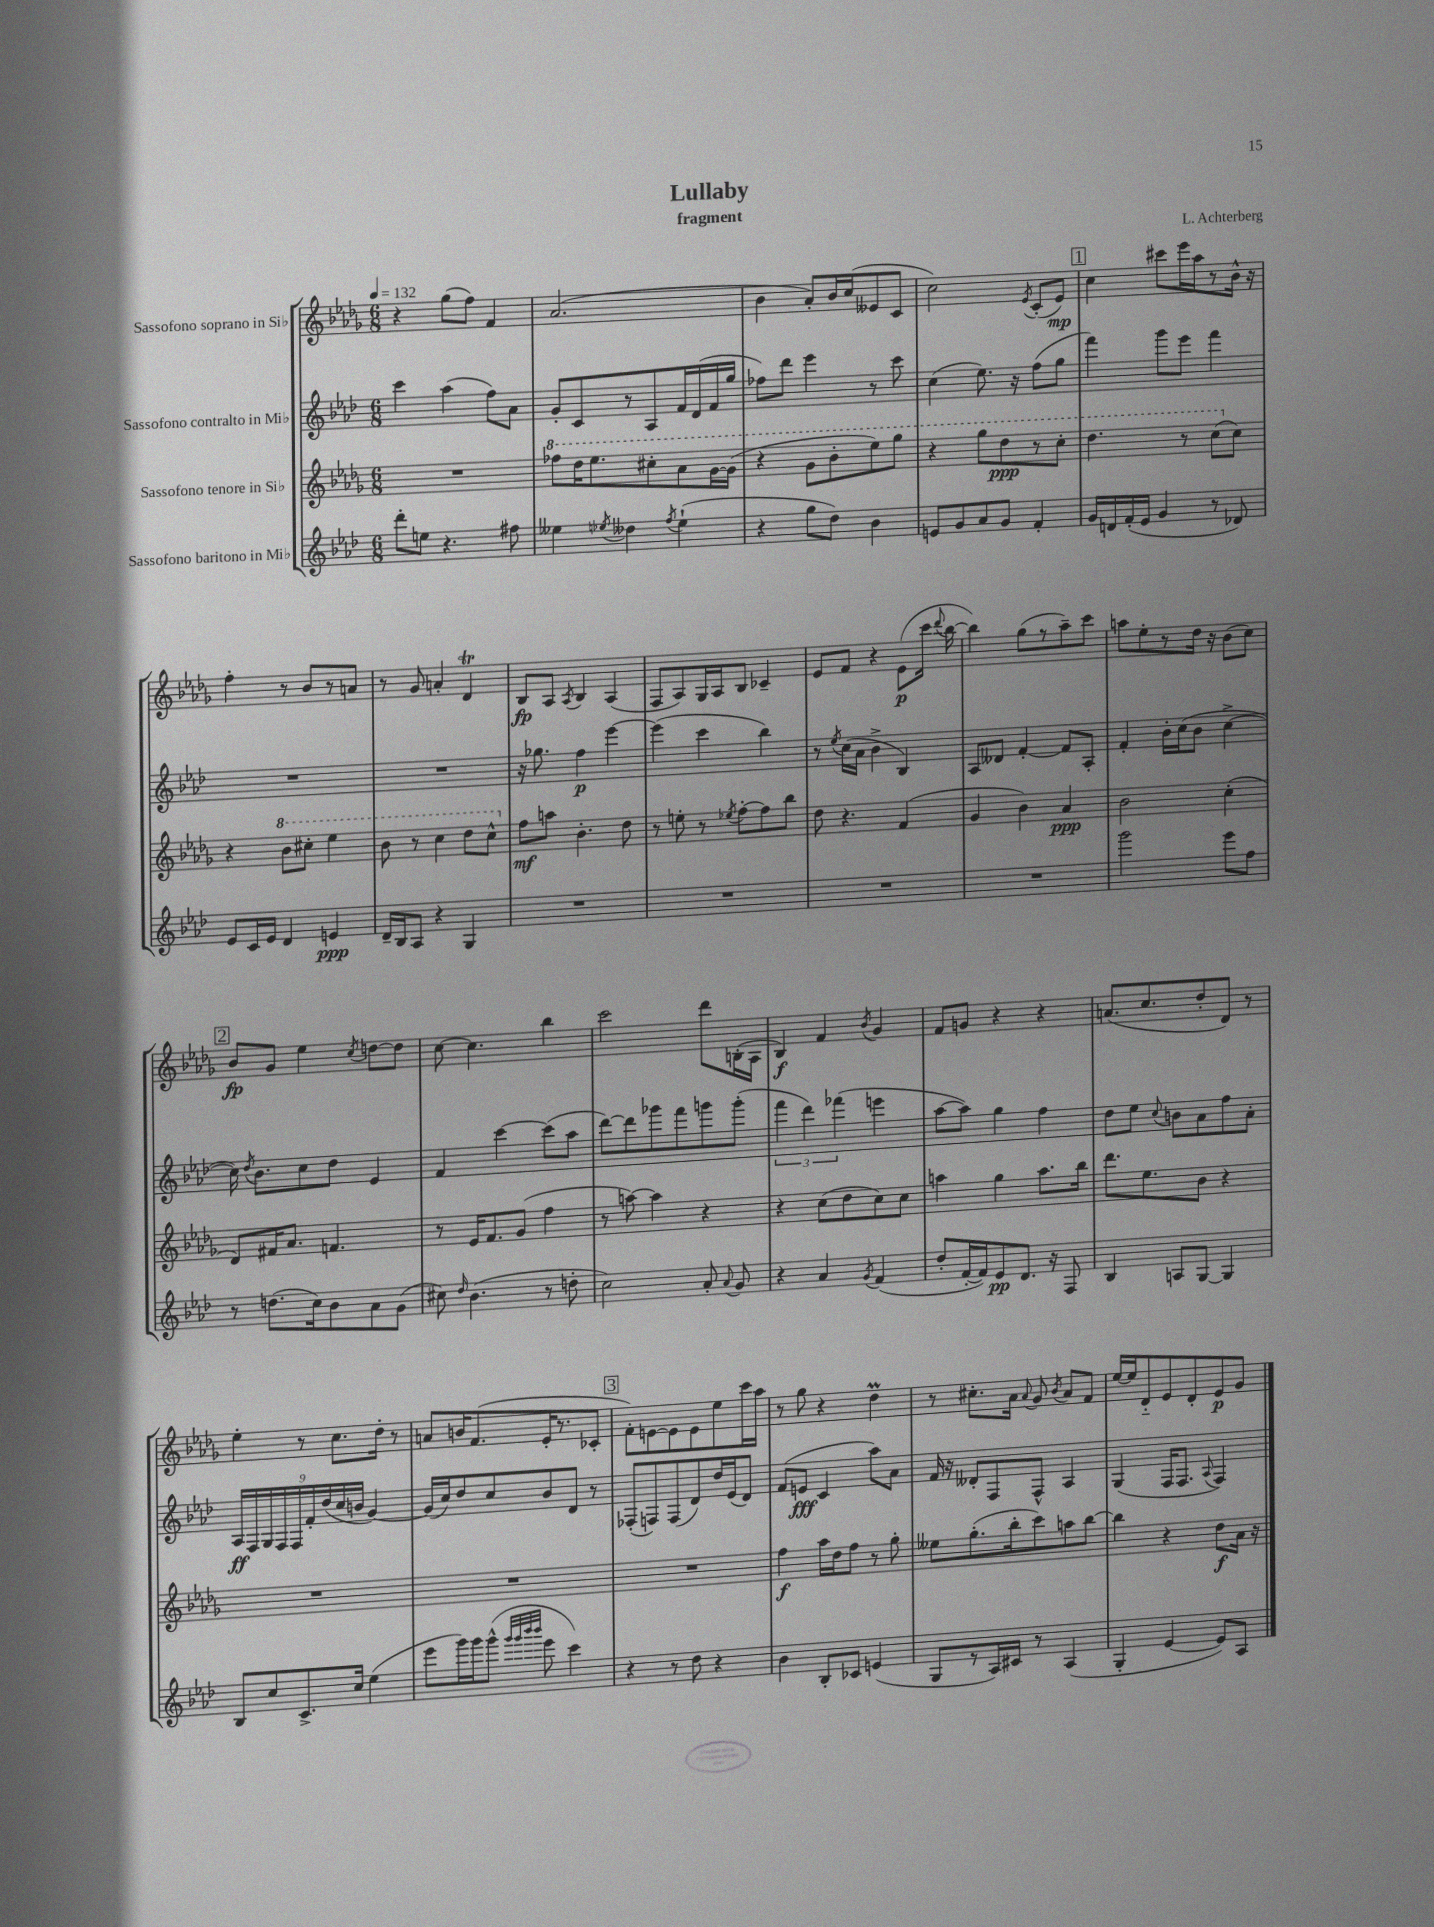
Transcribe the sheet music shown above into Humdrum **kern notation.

**kern	**dynam	**kern	**dynam	**kern	**dynam	**kern	**dynam
*part4	*part4	*part3	*part3	*part2	*part2	*part1	*part1
*staff4	*staff4	*staff3	*staff3	*staff2	*staff2	*staff1	*staff1
*I"Sassofono baritono in Mi♭	*	*I"Sassofono tenore in Si♭	*	*I"Sassofono contralto in Mi♭	*	*I"Sassofono soprano in Si♭	*
*clefG2	*	*clefG2	*	*clefG2	*	*clefG2	*
*k[b-e-a-d-]	*	*k[b-e-a-d-g-]	*	*k[b-e-a-d-]	*	*k[b-e-a-d-g-]	*
*M6/8	*	*M6/8	*	*M6/8	*	*M6/8	*
*MM132	*	*MM132	*	*MM132	*	*MM132	*
=1	=1	=1	=1	=1	=1	=1	=1
8ddd-'\L	.	2.r	.	4ccc\	.	4r	.
8een\J	.	.	.	.	.	.	.
4.r	.	.	.	(4aa-\	.	(8gg-\L	.
.	.	.	.	.	.	8ff\J)	.
.	.	.	.	8ff\L)	.	4f/	.
8ff#X\	.	.	.	8a-\J	.	.	.
=2	=2	=2	=2	=2	=2	=2	=2
*	*	*8va	*	*	*	*	*
4ee--X\	.	8fff-X\L	.	8g'/L	.	(2.a-/	.
.	.	16ddd-\K	.	8c/	.	.	.
.	.	8.eee-\	.	.	.	.	.
8qee-X/	.	.	.	.	.	.	.
4dd--X\	.	.	.	8r	.	.	.
.	.	8ccc#X'\	.	8A-/	.	.	.
8qff/	.	.	.	.	.	.	.
(4ee-`\	.	8aa-\	.	16f/L	.	.	.
.	.	.	.	(16d-/	.	.	.
.	.	[16gg-\L	.	16f/	.	.	.
.	.	(16gg-\JJ]	.	16gg/JJ	.	.	.
=3	=3	=3	=3	=3	=3	=3	=3
4r	.	4r	.	8ff-X\L)	.	4b-\	.
.	.	.	.	8ddd-\J	.	.	.
8gg\L	.	8gg-\L	.	4eee-\	.	8a-'/L)	.
8dd-\J)	.	8bb-'\	.	.	.	16b-/L	.
.	.	.	.	.	.	(16cc/J	.
4b-\	.	8eee-\)	.	8r	.	8e--X/	.
.	.	8ggg-\J	.	8ccc\	.	8c/J	.
=4	=4	=4	=4	=4	=4	=4	=4
8en/L	.	4r	.	(4cc\	.	2cc\)	.
8g/	.	.	.	.	.	.	.
8a-/	.	8ggg-\L	.	8.ee-\)	.	.	.
8g/J	.	8ddd-\	ppp	.	.	.	.
.	.	.	.	16r	.	.	.
.	.	.	.	.	.	8qe-/	.
4f'/	.	8r	.	(8ff\L	.	(8c'/L	.
.	.	8ccc'\J	.	8gg\J	.	8e-/J)	mp
!!LO:REH:place=s1:t=1
=5	=5	=5	=5	=5	=5	=5	=5
16g/LL	.	4.ddd-\	.	4fff\)	.	4cc\	.
16dn/	.	.	.	.	.	.	.
(16f'/	.	.	.	.	.	.	.
16e-/JJ	.	.	.	.	.	.	.
4g/	.	.	.	8ggg\L	.	8ccc#X\L	.
.	.	8r	.	8eee-\J	.	16eee-\L	.
.	.	.	.	.	.	16aa-\J	.
8r	.	(8ccc\L	.	4fff\	.	8r	.
*	*	*X8va	*	*	*	*	*
8d-X/)	.	8cc\J)	.	.	.	16b-^^\Jk	.
.	.	.	.	.	.	16r	.
!!LO:LB:g=z
=6	=6	=6	=6	=6	=6	=6	=6
8e-/L	.	4r	.	2.r	.	4ff'\	.
16c/L	.	.	.	.	.	.	.
16e-/JJ	.	.	.	.	.	.	.
*	*	*8va	*	*	*	*	*
4d-/	.	8bb-\L	.	.	.	8r	.
.	.	8ccc#X'\J	.	.	.	8b-/L	.
4en/	ppp	4eee-\	.	.	.	8r	.
.	.	.	.	.	.	8an/J	.
=7	=7	=7	=7	=7	=7	=7	=7
16d-~/LL	.	8bb-\	.	2.r	.	8r	.
16B-/J	.	.	.	.	.	.	.
8A-/J	.	8r	.	.	.	8g-/	.
4r	.	4ccc\	.	.	.	4an'/	.
4G/	.	8ddd-\L	.	.	.	4d-T/	.
.	.	8ccc^^\J	.	.	.	.	.
=8	=8	=8	=8	=8	=8	=8	=8
*	*	*X8va	*	*	*	*	*
2.r	.	8ff\L	mf	16r	.	8B-/L	fp
.	.	.	.	8.gg-X\	.	.	.
.	.	8aan\J	.	.	.	8A-/J	.
.	.	.	.	.	.	8qA-/	.
.	.	4.b-'\	.	4ff\	p	4B-/	.
.	.	.	.	[4eee-\	.	(4A-/	.
.	.	8dd-\	.	.	.	.	.
=9	=9	=9	=9	=9	=9	=9	=9
2.r	.	8r	.	(4eee-\]	.	8F/L	.
.	.	8een'\	.	.	.	8A-/)	.
.	.	8r	.	4ccc\	.	16G-/L	.
.	.	.	.	.	.	16A-/J	.
.	.	8qee-X/	.	.	.	.	.
.	.	[8ff'\L	.	.	.	8B-/J	.
.	.	8ff\]	.	4bb-\)	.	4c-X~/	.
.	.	8bb-\J	.	.	.	.	.
=10	=10	=10	=10	=10	=10	=10	=10
2.r	.	8dd-\	.	8r	.	8e-/L	.
.	.	.	.	8qee-/	.	.	.
.	.	4.r	.	(16cc\LL	.	8f/J	.
.	.	.	.	16a-\JJ	.	.	.
.	.	.	.	4b-^\	.	4r	.
.	.	(4f/	.	4B-/)	.	(8e-\L	p
.	.	.	.	.	.	16ccc\Jk	.
.	.	.	.	.	.	8qqddd-/	.
.	.	.	.	.	.	[16bb-\	.
=11	=11	=11	=11	=11	=11	=11	=11
2.r	.	4g-/	.	8A-/L	.	4bb-\])	.
.	.	.	.	8d--X/J	.	.	.
.	.	4b-\)	.	[4f'/	.	(8gg-\L	.
.	.	.	.	.	.	8r	.
.	.	4a-/	ppp	8f/L]	.	8aa-~\)	.
.	.	.	.	8A-'/J	.	8ccc\J	.
=12	=12	=12	=12	=12	=12	=12	=12
2ggg\	.	2b-\	.	4f'/	.	8aan\L	.
.	.	.	.	.	.	8ee-'\	.
.	.	.	.	16b-'\LL	.	8r	.
.	.	.	.	(16cc\J	.	.	.
.	.	.	.	8b-\J	.	16dd-\Jk	.
.	.	.	.	.	.	16r	.
8eee-\L	.	(4cc'\	.	[4cc^\	.	(8b-\L	.
8ff\J	.	.	.	.	.	8cc\J)	.
!!LO:LB:g=z
!!LO:REH:place=s1:t=2
=13	=13	=13	=13	=13	=13	=13	=13
8r	.	8d-/L)	.	16cc\])	.	8b-/L	fp
.	.	.	.	8qdd-/	.	.	.
.	.	.	.	8.b-\L	.	.	.
(8.ddn\L	.	16f#X/K	.	.	.	8g-/J	.
.	.	8.a-/J	.	.	.	.	.
.	.	.	.	8cc\	.	4ee-\	.
16cc\k)	.	.	.	.	.	.	.
8b-\	.	4.fn/	.	8dd-\J	.	.	.
.	.	.	.	.	.	8qcc/	.
8a-\	.	.	.	4e-/	.	[8ddn\L	.
(8g\J	.	.	.	.	.	8dd\J]	.
=14	=14	=14	=14	=14	=14	=14	=14
8cc#X\)	.	8r	.	4f/	.	[8cc\	.
16qqdd-/	.	.	.	.	.	.	.
(4.b-\	.	16e-/KL	.	.	.	4.cc\]	.
.	.	8.f/	.	.	.	.	.
.	.	.	.	[4ccc\	.	.	.
.	.	(8g-/J	.	.	.	.	.
8r	.	4ff\	.	(8ccc\L]	.	4bb-\	.
8ddn'\	.	.	.	8aa-\J	.	.	.
=15	=15	=15	=15	=15	=15	=15	=15
2cc\)	.	8r	.	[8ddd-\L)	.	2ccc\	.
.	.	[8aan\)	.	8ddd-\]	.	.	.
.	.	4aa\]	.	8ggg-X\	.	.	.
.	.	.	.	8fff\	.	.	.
8a-'/	.	4r	.	8gggn\	.	8ddd-\L	.
8qqa-/	.	.	.	.	.	.	.
8g/	.	.	.	(8ggg'\J	.	(16Bn'\L	.
.	.	.	.	.	.	16A-\JJ	.
=16	=16	=16	=16	=16	=16	=16	=16
4r	.	4r	.	6fff\	.	4B-/)	f
.	.	.	.	6ddd-\)	.	.	.
4a-/	.	(8cc\L	.	.	.	4f/	.
.	.	.	.	(6fff-X\	.	.	.
.	.	8dd-\	.	.	.	.	.
8qg/	.	.	.	.	.	8qb-/	.
(4f/	.	8cc\)	.	4eeen\	.	4g-/	.
.	.	8cc\J	.	.	.	.	.
=17	=17	=17	=17	=17	=17	=17	=17
8dd-'/L	.	4aan\	.	[8aa-\L	.	8f/L	.
[16f'/L	.	.	.	8aa-\J])	.	8gn/J	.
16f/J])	.	.	.	.	.	.	.
8e-/	pp	4gg-\	.	4gg\	.	4r	.
8.d-/J	.	.	.	.	.	.	.
.	.	8.aa\L	.	4ff\	.	4r	.
16r	.	.	.	.	.	.	.
8F/	.	.	.	.	.	.	.
.	.	16bb-\Jk	.	.	.	.	.
=18	=18	=18	=18	=18	=18	=18	=18
4B-/	.	8.ddd-\L	.	8dd-\L	.	(8.an/L	.
.	.	.	.	8ee-\J	.	.	.
.	.	8.ee-\	.	.	.	8.cc/	.
.	.	.	.	8qqcc/	.	.	.
8An/L	.	.	.	8bn\L	.	.	.
[8G/J	.	8b-\J	.	8a-\	.	8dd-'/	.
4G/]	.	4r	.	8ff\	.	8d-/J)	.
.	.	.	.	8a-'\J	.	8r	.
!!LO:LB:g=z
=19	=19	=19	=19	=19	=19	=19	=19
8B-/L	.	2.r	.	18A-/LL	ff	4ee-'\	.
.	.	.	.	18F/	.	.	.
.	.	.	.	18G/	.	.	.
8cc/	.	.	.	.	.	.	.
.	.	.	.	18F/	.	.	.
.	.	.	.	18F/	.	.	.
8.c^/	.	.	.	.	.	8r	.
.	.	.	.	18f'/	.	.	.
.	.	.	.	(18dd-/	.	.	.
.	.	.	.	.	.	8.cc\L	.
.	.	.	.	18cc/	.	.	.
16cc/Jk	.	.	.	.	.	.	.
.	.	.	.	18bn/JJ	.	.	.
(4ee-\	.	.	.	[4g/)	.	.	.
.	.	.	.	.	.	16dd-'\Jk	.
.	.	.	.	.	.	8r	.
=20	=20	=20	=20	=20	=20	=20	=20
8eee-\L	.	2.r	.	(16g/LL]	.	8an/L	.
.	.	.	.	16cc/J)	.	.	.
16ggg\L)	.	.	.	8dd-/	.	16bn/K	.
16ggg\J	.	.	.	.	.	(8.f/	.
(8ggg^^\J	.	.	.	8cc/	.	.	.
32qqggg/LLL	.	.	.	.	.	.	.
32qqggg/	.	.	.	.	.	.	.
32qqbbb-/	.	.	.	.	.	.	.
32qqbbb-/JJJ	.	.	.	.	.	.	.
8eee-\	.	.	.	8b-/	.	16e-'/K	.
.	.	.	.	.	.	8.r	.
4ccc\)	.	.	.	8d-/J	.	.	.
.	.	.	.	8r	.	8c-X'/J	.
!!LO:REH:place=s1:t=3
=21	=21	=21	=21	=21	=21	=21	=21
4r	.	2.r	.	(8F-X'/L	.	8f'\L)	.
.	.	.	.	8Fn/)	.	[8en\	.
8r	.	.	.	(8F/	.	8e\]	.
8dd-\	.	.	.	8d-/)	.	8e\	.
4r	.	.	.	16dd-/L	.	8ee-\	.
.	.	.	.	(16e-/J	.	.	.
.	.	.	.	8d-/J)	.	16ccc\L	.
.	.	.	.	.	.	16aa-\JJ	.
=22	=22	=22	=22	=22	=22	=22	=22
4b-\	.	4ff\	f	(8f/L	.	8r	.
.	.	.	.	8en/J	fff	8gg-\	.
8B-'/L	.	16aa-\LL	.	4c/	.	4r	.
.	.	16dd-\J	.	.	.	.	.
8c-X/J	.	8ff\J	.	.	.	.	.
(4en/	.	8r	.	8aa-\L)	.	4dd-M\	.
.	.	8gg-'\	.	8a-\J	.	.	.
=23	=23	=23	=23	=23	=23	=23	=23
8G/L	.	8ee--X\L	.	16f/	.	8r	.
.	.	.	.	16r	.	.	.
8r	.	(8.gg-'\	.	8d--X'/L	.	8.cc#X'\L	.
16A-/L)	.	.	.	8F/	.	.	.
16c#X/JJ	.	16bb-'\k	.	.	.	16a-\Jk	.
.	.	.	.	.	.	8qqa-/	.
8r	.	8ccc\)	.	8F^^/J	.	8g-/	.
.	.	.	.	.	.	8qb-/	.
(4A-/	.	8aan\	.	4A-/	.	8a-/L	.
.	.	[8bb-\J	.	.	.	8f/J	.
=24	=24	=24	=24	=24	=24	=24	=24
4G'/	.	4bb-\]	.	(4G/	.	[16ee-/LL	.
.	.	.	.	.	.	16ee-/J]	.
.	.	.	.	.	.	8d-/	.
[4e-/	.	4r	.	16F/KL	.	8e-/	.
.	.	.	.	8.F/J	.	.	.
.	.	.	.	.	.	8d-'/	.
.	.	.	.	8qqA-/	.	.	.
8e-/L])	.	8dd-\L	f	4F/)	.	8e-/	p
8A-/J	.	16a-\Jk	.	.	.	8g-/J	.
.	.	16r	.	.	.	.	.
==	==	==	==	==	==	==	==
*-	*-	*-	*-	*-	*-	*-	*-
